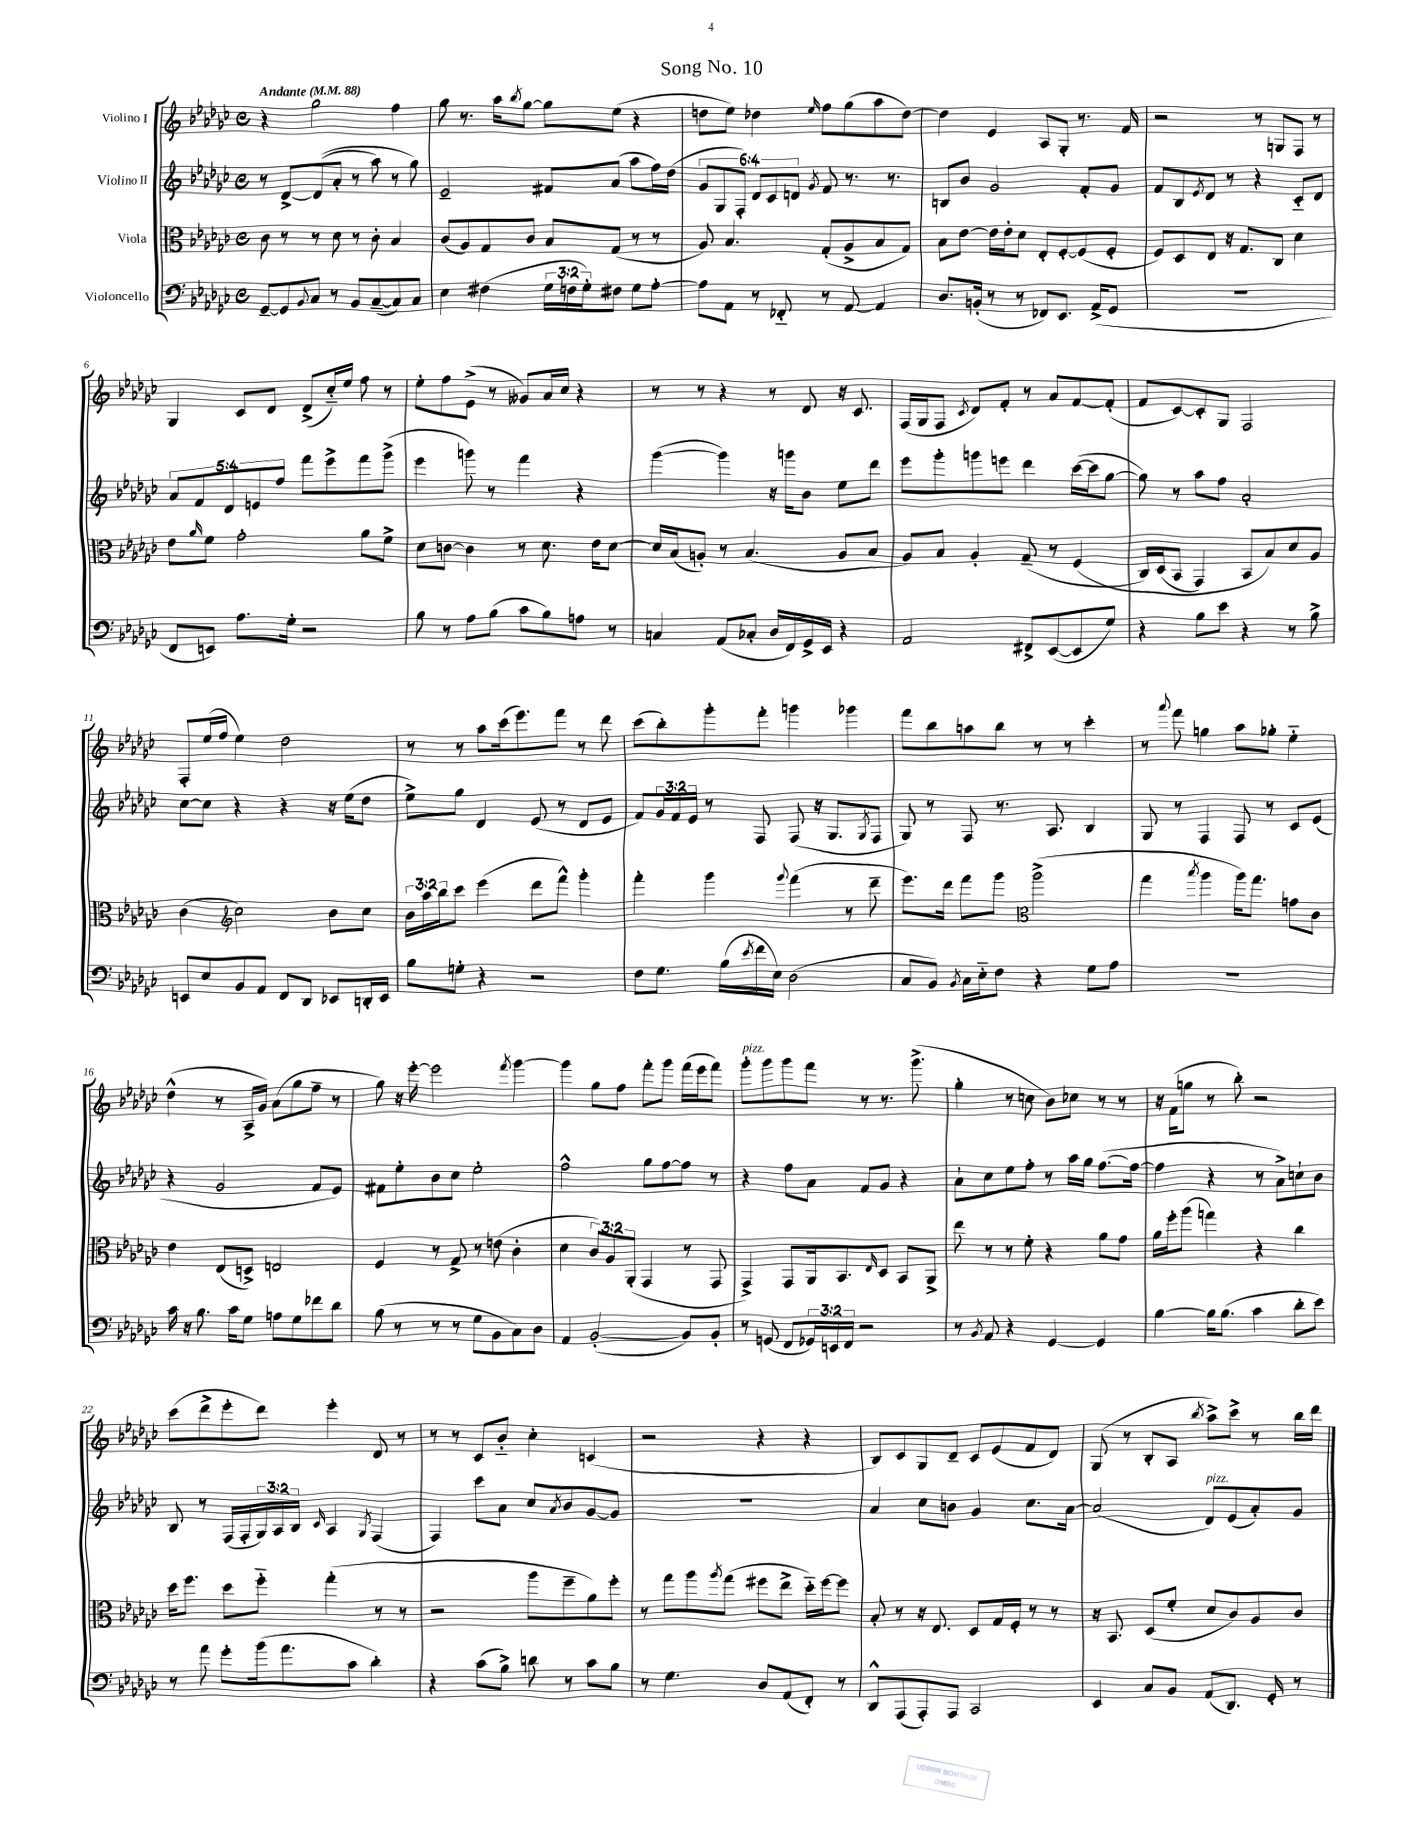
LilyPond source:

\header { title = "Song No. 10" }
<<
\new StaffGroup <<
\new Staff = "s0" \with { instrumentName = "Violino I" } {
    \clef treble \key ges \major \defaultTimeSignature \time 4/4 \tempo "Andante" 4 = 88
    r4 ges''2 f''4 |
    ges''8 r8. aes''16 \acciaccatura { bes''8 } ges''8~ ges''8 ees''8( r4 |
    d''8 ees''8) des''4 \grace { ees''16 } f''8 ges''8( aes''8 des''8~) |
    des''4 ees'4 aes8 ges8-. r8. f'16 |
    r2 r8 g8 f8 r8 |
    ges4 ces'8 des'8 des'8->( ces''16-_) ees''16 f''8 r8 |
    ees''8-. f''8 ees'8->( r8 geses'8) aes'16 ces''16 r4 |
    r8 r8 r4 r8 des'8 r16 ces'8. |
    f16( ges16 f8 \acciaccatura { ces'8 } des'8) f'8-. r8 aes'8 f'8~ f'8-.( |
    f'8 ces'8~) ces'8-. ges8 f2 |
    f8-. ees''16( f''16 ees''4) des''2 |
    r8 r8 aes''8 ces'''16( ees'''8.) f'''8 r8 des'''8 |
    ces'''8( bes''8-.) ges'''8-. f'''8-. g'''4 ges'''4 |
    f'''8 bes''8 a''8 bes''8 r8 r8 ces'''4-. |
    r8 \appoggiatura { aes'''8 } f'''8 g''4 aes''8 ges''8-. ees''4-_ |
    des''4-^( r8 aes16-> ges'16) aes'8( ges''8 f''8-- r8 |
    ges''8) r16 ees'''16~-. ees'''2 \acciaccatura { f'''8 } ges'''4~ |
    ges'''4 ges''8 f''8 f'''8-. ges'''8 f'''16( ees'''16 f'''8) |
    ges'''8-.^\markup { \italic "pizz." } ges'''8 ges'''8 f'''8 r8 r8. ges'''8.->( |
    ges''4-. r8 c''8 bes'8) ces''8 r8 r8 |
    r16 f'16( g''8 r8 bes''8-.) r2 |
    ces'''8( des'''8-> ees'''8-. des'''8) ees'''4-. des'8 r8 |
    r8 r8 ces'8 bes'8-_ ces''4-. c'4( |
    r2 r4 r4 |
    bes8) ces'8 ges8 des'8-- ces'8 ees'8( f'8 des'8) |
    ges8( r8 bes8-. aes8 \acciaccatura { bes''8 } aes''8->) ces'''8-> r8 bes''16 des'''16 \bar "|." |
}
\new Staff = "s1" \with { instrumentName = "Violino II" } {
    \clef treble \key ges \major \defaultTimeSignature \time 4/4 \override Staff.TupletNumber.text = #tuplet-number::calc-fraction-text
    r8 des'8~-> des'8(\( aes'8-. r8 aes''8) r8 ges''8\) |
    ees'2-- fis'8 aes'8( aes''8 f''16) des''16( |
    \tuplet 6/4 { ges'8 ges8 f8-.) des'8 ces'8 d'8 } \acciaccatura { ges'8 } f'8 r8. r8. |
    b8 bes'8 ges'2 f'8-. ges'8 |
    f'8 bes8 \acciaccatura { ees'8 } des'8 r8 r4 ces'8-_ des'8 |
    \tuplet 5/4 { aes'8 f'8 des'8 e'8 f''8 } f'''8 ees'''8-> f'''8 ges'''8->( |
    ees'''4 g'''8) r8 f'''4 r4 |
    ges'''4~( ges'''4) r16 g'''16 bes'8 ees''8 des'''8 |
    ees'''8 ges'''8-. g'''8 e'''8 des'''4 ces'''16~( ces'''16 ges''8~ |
    ges''8) r8 aes''8 f''8 aes'2-. |
    ces''8~ ces''8 r4 r4 r16 ees''16( des''8 |
    ees''8->) ges''8 des'4 ees'8( r8 des'8 ees'8 |
    f'8) \tuplet 3/2 { ges'16 f'16 ees'16 } r8 f8 f8( r16 ges8. \acciaccatura { ges8 } f8 |
    ges8) r8 f8 r8. aes8. bes4 |
    ges8 r8 f4 f8 r8 ces'8 ees'8( |
    r4 ges'2 f'8 ees'8) |
    fis'8 ees''8-. bes'8 ces''8 ees''2-. |
    f''2-^ ges''8 f''8~ f''8 r8 |
    r4 f''8 aes'8 f'8 ges'8 r4 |
    aes'8-! ces''8 ees''8 f''8-. r8 aes''16 ges''16 f''8.~( f''16~ |
    f''4 r4 r8 aes'8->) c''8-! bes'8 |
    bes8 r8 f16( f16-. \tuplet 3/2 { ges16) aes16 bes16 } \grace { ces'16 } aes4 \acciaccatura { ges8 } f4( |
    f4) ces'''8 aes'8 ces''8 \acciaccatura { aes'8 } bes'8 ges'8~ ges'8 |
    R1 |
    aes'4 ces''8 b'8 ges'4 ces''8. aes'16~ |
    aes'2( des'8^\markup { \italic "pizz." }) ees'8( aes'8-.) ges'8 \bar "|." |
}
\new Staff = "s2" \with { instrumentName = "Viola" } {
    \clef alto \key ges \major \defaultTimeSignature \time 4/4 \override Staff.TupletNumber.text = #tuplet-number::calc-fraction-text
    ces'8 r8 r8 des'8 r8 ces'8-. bes4 |
    ces'8( aes8) ges8 ces'8 bes8 ges8( r8 r8 |
    aes8) bes4. ges8-.( aes8-> bes8 ges8) |
    bes8 ees'8~ ees'16 ees'16-. des'8 ees8-. f8~-. f8( f8-. |
    f8) des8 ees8 r16 ges8. ces8 des'4 |
    ees'8 \grace { aes'16 } f'8 ges'2-. aes'8 f'8-> |
    des'8 c'8~ c'4 r8 des'8. ees'16 des'8~ |
    des'16 bes16( a8-.) r8 bes4.( a8 bes8 |
    aes8) bes8 aes4-. ges8--( r8 f4\( |
    ces16) des16( bes,8 ges,4) bes,8 bes8\) des'8 aes8 |
    ces'4( \clef treble ces''2) bes'8 ces''8 |
    \tuplet 3/2 { bes'16 aes''16 bes''16 } ces'''8 ees'''4( des'''8 f'''8-^) ges'''4-. |
    f'''4-. ges'''4 \appoggiatura { ges'''8 } f'''4( r8 des'''8-- |
    ees'''8.) des'''16 f'''8 ges'''8 \clef alto aes''2->( |
    ges''4 \acciaccatura { bes''8 } aes''4 aes''16) ges''8. g'8 ces'8 |
    ees'4 ees8( d8->) e2 |
    f4 r8 ges8-> r8 e'8( ces'4-. |
    des'4 \tuplet 3/2 { ces'8) aes8 aes,8-.( } ges,4 r8 ges,8 |
    ges,4->) ges,8 aes,16 bes,8. \grace { ees16 } des8 bes,8 aes,8-> |
    ees''8 r8 r8 f'8-. r4 aes'8 ges'8 |
    aes'16 f''16-. aes''8( g''4) r4 ces''4 |
    des''16 f''8. des''8 f''8-_ ges''4-.( r8 r8 |
    r2 aes''8 f''8-- aes'8) f''8-. |
    r8 ges''8 aes''8 \acciaccatura { aes''8 } ges''8( fis''8 ees''8-> des''16-_) fis''16~ fis''8 |
    bes8-. r8 r16 ees8. des8 ges16 f16-. r8 r8 |
    r16 bes,8. des8( f'8-. des'8 ces'8) aes8 ces'8 \bar "|." |
}
\new Staff = "s3" \with { instrumentName = "Violoncello" } {
    \clef bass \key ges \major \defaultTimeSignature \time 4/4 \override Staff.TupletNumber.text = #tuplet-number::calc-fraction-text
    ges,8~-- ges,8 \appoggiatura { bes,8 } ces8 r8 bes,8 ces8~--( ces8) ces8 |
    ees4 fis4( \tuplet 3/2 { ges16 f16 ges16-.) } fis8 ges8 aes8~-. |
    aes8 aes,8 r8 fes,8-_ r8 aes,8~ aes,4 |
    des8. b,16-.( r8 r8 fes,8) ees,8. aes,16->( ges,8 |
    R1 |
    f,8 e,8) aes8. ges16-. r2 |
    bes8 r8 aes8 bes8( ces'8 bes8) a8 r8 |
    c4 aes,8( ces8-. des16 f,16) ges,16-> ees,16 r4 |
    aes,2 fis,8-> ees,8~( ees,8 ges8) |
    r4 bes8 ees'8 r4 r8 bes8-> |
    e,8 ees8 bes,8 aes,8 f,8 des,8 ees,8 d,16-. ees,16 |
    bes8 g8-. r4 r2 |
    f8 ges8. bes16( \acciaccatura { ees'8 } f'16 ees16) des2( |
    ces8 bes,8) \acciaccatura { bes,8 } ces16 ees16-_ f8 r4 ges8 aes8 |
    R1 |
    ces'16 r16 bes8. ces'16 ges8 a8 ges8 fes'8 des'8 |
    bes8( r8 r8 r8 ges8 bes,8 ces8) des8 |
    aes,4 bes,2~-.( bes,8) bes,8-. |
    r8 g,8( f,8 \tuplet 3/2 { ges,16) e,16 f,16 } r2 |
    r8 \acciaccatura { bes,8 } aes,8 r4 ges,4~ ges,4 |
    bes4~ bes16 bes8.( ces'4 des'8-. ees'8) |
    r8 aes'8 ges'8-. bes'16( aes'8. ces'8 des'4-.) |
    r4 ces'8( bes8->) d'8 r8 ces'8 bes8 |
    r8 ges4. des8 aes,8( f,8-.) r8 |
    des,8-^ aes,,8( aes,,8-.) aes,,8 ces,2 |
    ees,4 ces8 bes,8 aes,8( des,8.) ges,16-. r8 \bar "|." |
}
>>
>>
